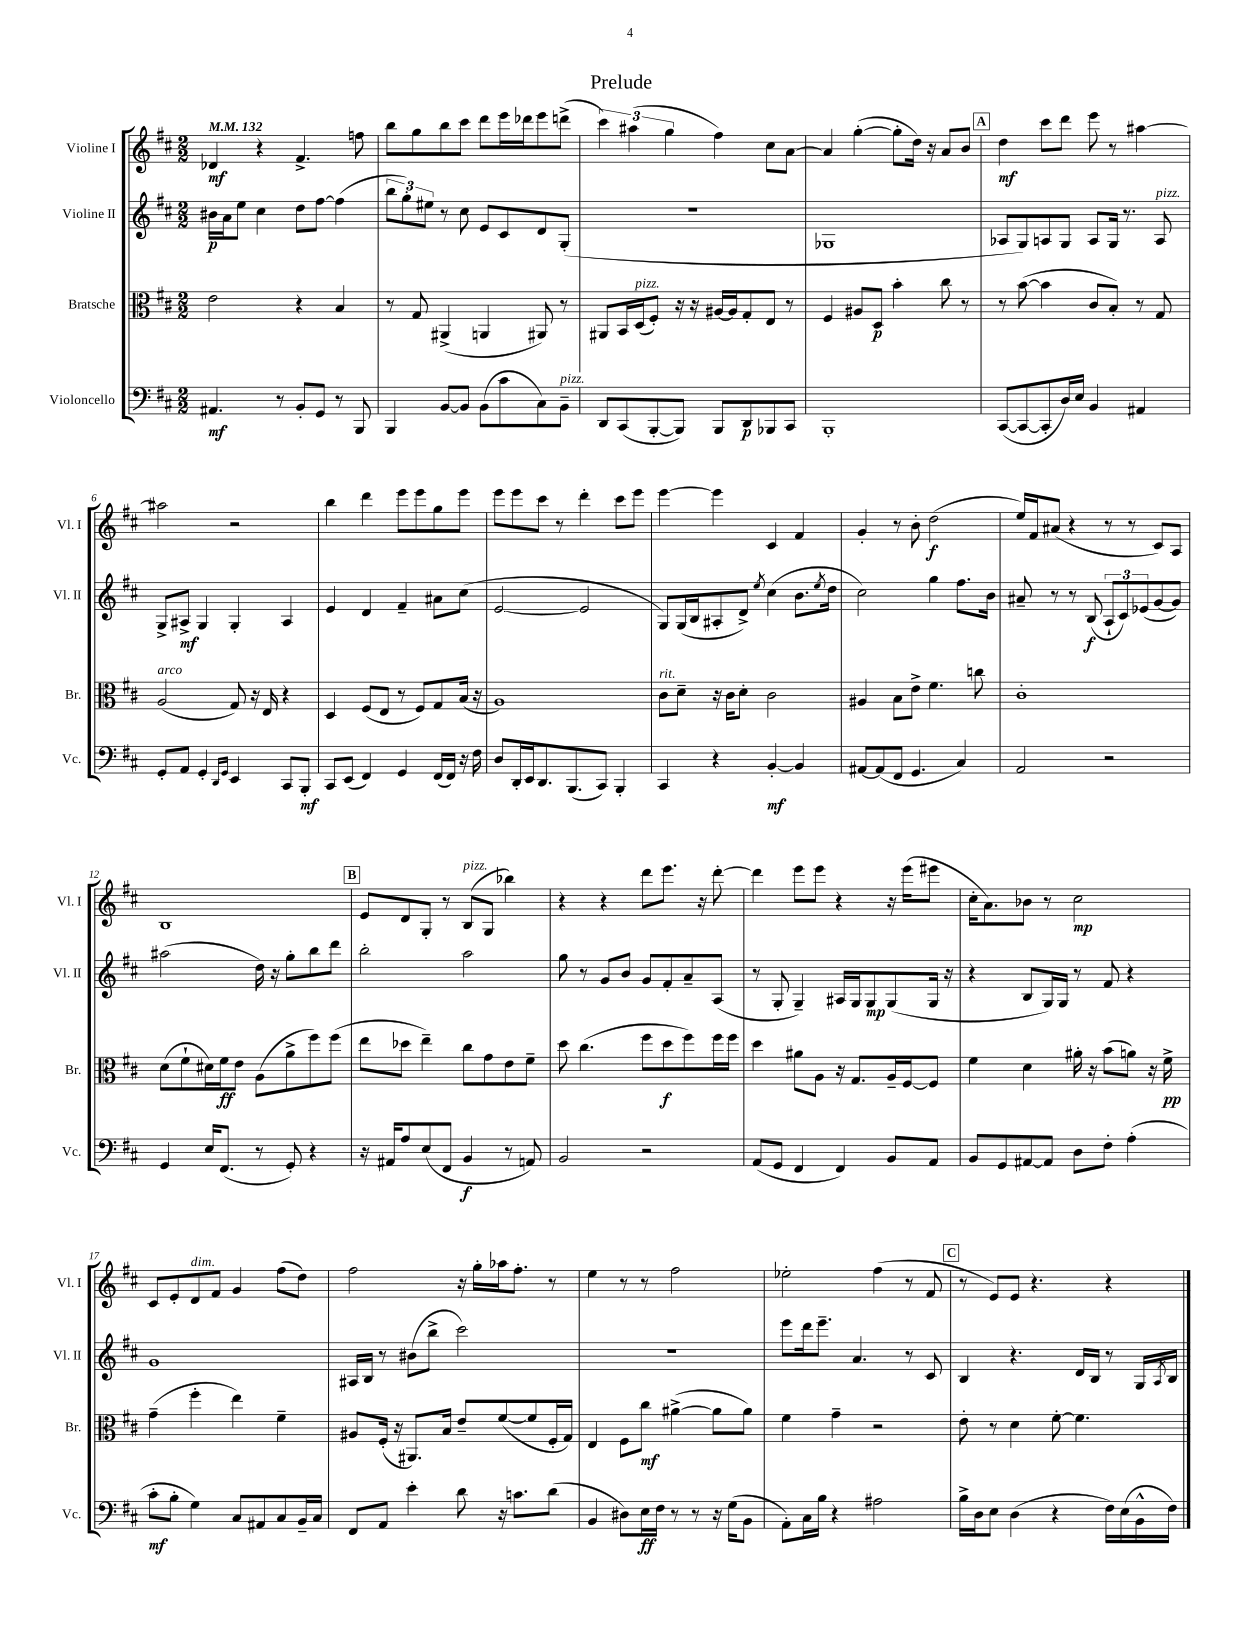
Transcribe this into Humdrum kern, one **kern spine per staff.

**kern	**dynam	**kern	**dynam	**kern	**dynam	**kern	**dynam
*part4	*part4	*part3	*part3	*part2	*part2	*part1	*part1
*staff4	*staff4	*staff3	*staff3	*staff2	*staff2	*staff1	*staff1
*I"Violoncello	*	*I"Bratsche	*	*I"Violine II	*	*I"Violine I	*
*I'Vc.	*	*I'Br.	*	*I'Vl. II	*	*I'Vl. I	*
*clefF4	*	*clefC3	*	*clefG2	*	*clefG2	*
*k[f#c#]	*	*k[f#c#]	*	*k[f#c#]	*	*k[f#c#]	*
*M2/2	*	*M2/2	*	*M2/2	*	*M2/2	*
*MM132	*	*MM132	*	*MM132	*	*MM132	*
=1	=1	=1	=1	=1	=1	=1	=1
4.AA#X/	mf	2e\	.	16b#X\LL	p	4d-X/	mf
.	.	.	.	16a\J	.	.	.
.	.	.	.	8ee\J	.	.	.
.	.	.	.	4cc#\	.	4r	.
8r	.	.	.	.	.	.	.
8BB'/L	.	4r	.	8dd\L	.	4.f#^/	.
8GG/J	.	.	.	[8ff#\J	.	.	.
8r	.	4B/	.	(4ff#\]	.	.	.
8BBB/	.	.	.	.	.	8ffn\	.
=2	=2	=2	=2	=2	=2	=2	=2
4BBB/	.	8r	.	12bb\L	.	8bb\L	.
.	.	.	.	12gg'\)	.	.	.
.	.	8G/	.	.	.	8gg\	.
.	.	.	.	12ee#X\J	.	.	.
[8BB/L	.	(4AA#X^/	.	8r	.	8bb\	.
8BB/J]	.	.	.	8cc#\	.	8ccc#\J	.
(8BB\L	.	4AAn/	.	8e/L	.	8ddd\L	.
8c#\	.	.	.	8c#/	.	16eee\L	.
.	.	.	.	.	.	16ddd-X\J	.
8C#\)	.	8AA#X/)	.	8d/	.	8eee\	.
!LO:TX:a:i:t=pizz.	!	!	!	!	!	!	!
8BB~\J	.	8r	.	(8G'/J	.	(8dddn^\J	.
=3	=3	=3	=3	=3	=3	=3	=3
8DD/L	.	8AA#X/L	.	1r	.	6ccc#\)	.
(8CC#/	.	16BB/L	.	.	.	.	.
.	.	.	.	.	.	(6aa#X\	.
!	!	!LO:TX:a:i:t=pizz.	!	!	!	!	!
.	.	(16D/J	.	.	.	.	.
[8BBB'/	.	8F#'/J)	.	.	.	.	.
.	.	.	.	.	.	6gg\	.
8BBB/J])	.	16r	.	.	.	.	.
.	.	16r	.	.	.	.	.
8BBB/L	.	[16A#X/LL	.	.	.	4ff#\)	.
.	.	16A#/J]	.	.	.	.	.
8DD/	p	8G'/	.	.	.	.	.
8BBB-X/	.	8E/J	.	.	.	8cc#\L	.
8CC#/J	.	8r	.	.	.	[8a\J	.
=4	=4	=4	=4	=4	=4	=4	=4
1BBB'	.	4F#/	.	1G-X	.	4a/]	.
.	.	8A#X/L	.	.	.	([4gg'\	.
.	.	8D/J	p	.	.	.	.
.	.	4b'\	.	.	.	8gg'\L]	.
.	.	.	.	.	.	16dd\Jk)	.
.	.	.	.	.	.	16r	.
.	.	8cc#\	.	.	.	8a/L	.
.	.	8r	.	.	.	8b/J	.
!!LO:REH:place=s1:t=A
=5	=5	=5	=5	=5	=5	=5	=5
([8CC#/L	.	8r	.	8A-X/L	.	4dd\	mf
8CC#/_	.	([8b\	.	8G/)	.	.	.
8CC#'/]	.	4b\]	.	8An/	.	8ccc#\L	.
16D/L)	.	.	.	8G/J	.	8ddd\J	.
16E/JJ	.	.	.	.	.	.	.
4BB/	.	8c#/L	.	8A/L	.	8eee\	.
.	.	8B'/J)	.	16G/Jk	.	8r	.
.	.	.	.	8.r	.	.	.
4AA#X/	.	8r	.	.	.	[4aa#X\	.
!	!	!	!	!LO:TX:a:i:t=pizz.	!	!	!
.	.	8G/	.	8A/	.	.	.
!!LO:LB:g=z
=6	=6	=6	=6	=6	=6	=6	=6
!	!	!LO:TX:a:i:t=arco	!	!	!	!	!
8GG'/L	.	(2A/	.	8G^/L	.	2aa#X\]	.
8AA/J	.	.	.	8A#X^/J	mf	.	.
4GG'/	.	.	.	4G/	.	.	.
16qqDD/LL	.	.	.	.	.	.	.
16qqGG/JJ	.	.	.	.	.	.	.
4EE/	.	8G/)	.	4G'/	.	2r	.
.	.	16r	.	.	.	.	.
.	.	16E/	.	.	.	.	.
8CC#/L	.	4r	.	4A#/	.	.	.
8BBB'/J	mf	.	.	.	.	.	.
=7	=7	=7	=7	=7	=7	=7	=7
8CC#/L	.	4D/	.	4e/	.	4bb\	.
(8EE/J	.	.	.	.	.	.	.
4FF#/)	.	(8F#/L	.	4d/	.	4ddd\	.
.	.	8E/J	.	.	.	.	.
4GG/	.	8r	.	4f#~/	.	8eee\L	.
.	.	8F#/L)	.	.	.	8eee\	.
(16FF#/LL	.	8G/	.	8a#X\L	.	8gg\	.
16FF#/JJ)	.	.	.	.	.	.	.
16r	.	(16B/Jk	.	(8cc#\J	.	8eee\J	.
16F#\	.	16r	.	.	.	.	.
=8	=8	=8	=8	=8	=8	=8	=8
8D/L	.	1A)	.	[2e/	.	8eee\L	.
16DD'/L	.	.	.	.	.	8eee\	.
16EE/J	.	.	.	.	.	.	.
8.DD/	.	.	.	.	.	8ccc#\J	.
.	.	.	.	.	.	8r	.
(8.BBB/	.	.	.	.	.	.	.
.	.	.	.	2e/]	.	4ddd'\	.
8CC#/J)	.	.	.	.	.	.	.
4BBB'/	.	.	.	.	.	8ccc#\L	.
.	.	.	.	.	.	8eee\J	.
=9	=9	=9	=9	=9	=9	=9	=9
!	!	!LO:TX:a:i:t=rit.	!	!	!	!	!
4CC#/	.	8c#\L	.	8G/L)	.	[4eee\	.
.	.	8d~\J	.	(16G/L	.	.	.
.	.	.	.	16B/J	.	.	.
4r	.	16r	.	8A#X'/	.	4eee\]	.
.	.	16c#\KL	.	.	.	.	.
.	.	8d'\J	.	8d^/J)	.	.	.
.	.	.	.	8qee/	.	.	.
[4BB'/	mf	2c#\	.	(4cc#\	.	4c#/	.
4BB/]	.	.	.	8.b\L	.	4f#/	.
.	.	.	.	8qee/	.	.	.
.	.	.	.	16dd\Jk	.	.	.
=10	=10	=10	=10	=10	=10	=10	=10
[8AA#X/L	.	4A#X/	.	2cc#\)	.	4g'/	.
(8AA#/]	.	.	.	.	.	.	.
8FF#/J	.	8B\L	.	.	.	8r	.
4.GG/	.	8e^\J	.	.	.	8b'\	.
.	.	4.f#\	.	4gg\	.	(2dd\	f
4C#/)	.	.	.	8.ff#\L	.	.	.
.	.	8ccn\	.	.	.	.	.
.	.	.	.	16b\Jk	.	.	.
=11	=11	=11	=11	=11	=11	=11	=11
2AA/	.	1c#'	.	8a#X~/	.	16ee/LL)	.
.	.	.	.	.	.	16f#/J	.
.	.	.	.	8r	.	(8a#X/J	.
.	.	.	.	8r	.	4r	.
.	.	.	.	(8B/	f	.	.
2r	.	.	.	12A`/L	.	8r	.
.	.	.	.	12c#/)	.	.	.
.	.	.	.	.	.	8r	.
.	.	.	.	(12e-X/	.	.	.
.	.	.	.	[8g/	.	8c#/L)	.
.	.	.	.	8g/J])	.	8A/J	.
!!LO:LB:g=z
=12	=12	=12	=12	=12	=12	=12	=12
4GG/	.	(8d\L	.	(2aa#X\	.	1B	.
.	.	8f#`\	.	.	.	.	.
16E/KL	.	16d#X\L)	.	.	.	.	.
(8.FF#/J	.	16f#\J	ff	.	.	.	.
.	.	8e\J	.	.	.	.	.
8r	.	(8A\L	.	16dd\)	.	.	.
.	.	.	.	16r	.	.	.
8GG'/)	.	8a^\	.	8gg'\L	.	.	.
4r	.	8ff#\)	.	8bb\	.	.	.
.	.	(8ff#\J	.	8ddd\J	.	.	.
!!LO:REH:place=s1:t=B
=13	=13	=13	=13	=13	=13	=13	=13
16r	.	8ee\L	.	2bb'\	.	8e/L	.
16AA#X/KL	.	.	.	.	.	.	.
8A/	.	8dd-X\J	.	.	.	8d/	.
(8E/	.	4ee~\)	.	.	.	8G'/J	.
8FF#/J	.	.	.	.	.	8r	.
!	!	!	!	!	!	!LO:TX:a:i:t=pizz.	!
4BB/	f	8cc#\L	.	2aa\	.	(8B/L	.
.	.	8g\	.	.	.	8G/J	.
8r	.	8e\	.	.	.	4bb-X\)	.
8AAn/)	.	8f#~\J	.	.	.	.	.
=14	=14	=14	=14	=14	=14	=14	=14
2BB/	.	8dd\	.	8gg\	.	4r	.
.	.	(4.cc#\	.	8r	.	.	.
.	.	.	.	8g/L	.	4r	.
.	.	.	.	8b/J	.	.	.
2r	.	8ff#\L	.	8g/L	.	8ddd\L	.
.	.	8dd\	f	8f#'/	.	8.eee\J	.
.	.	8ff#\)	.	8a~/	.	.	.
.	.	.	.	.	.	16r	.
.	.	16ff#\L	.	(8A/J	.	[8ddd'\	.
.	.	16ff#\JJ	.	.	.	.	.
=15	=15	=15	=15	=15	=15	=15	=15
(8AA/L	.	4dd\	.	8r	.	4ddd\]	.
8GG/J	.	.	.	8G'/	.	.	.
4FF#/	.	8a#X\L	.	4G~/)	.	8eee\L	.
.	.	8A\J	.	.	.	8eee\J	.
4FF#/)	.	16r	.	16A#X/LL	.	4r	.
.	.	8.G/L	.	16G/J	.	.	.
.	.	.	.	8G/	mp	.	.
8BB/L	.	16A~/L	.	(8G/	.	16r	.
.	.	[16F#/J	.	.	.	(16eee\KL	.
8AA/J	.	8F#/J]	.	16G/Jk	.	8eee#X\J	.
.	.	.	.	16r	.	.	.
=16	=16	=16	=16	=16	=16	=16	=16
8BB/L	.	4f#\	.	4r	.	16cc#'\KL	.
.	.	.	.	.	.	8.a\)	.
8GG/	.	.	.	.	.	.	.
[8AA#X/	.	4d\	.	8B/L	.	8b-X\J	.
8AA#/J]	.	.	.	16G/L)	.	8r	.
.	.	.	.	16G/JJ	.	.	.
8D\L	.	16a#X'\	.	8r	.	2cc#\	mp
.	.	16r	.	.	.	.	.
8F#'\J	.	(8b\L	.	8f#/	.	.	.
(4A'\	.	8an\J)	.	4r	.	.	.
.	.	16r	.	.	.	.	.
.	.	16f#^\	pp	.	.	.	.
!!LO:LB:g=z
=17	=17	=17	=17	=17	=17	=17	=17
8c#'\L	mf	(4g~\	.	1g	.	8c#/L	.
8B'\J	.	.	.	.	.	8e'/	.
!	!	!	!	!	!	!LO:TX:a:i:t=dim.	!
4G\)	.	4ff#'\	.	.	.	8d/	.
.	.	.	.	.	.	8f#/J	.
8C#/L	.	4ee\)	.	.	.	4g/	.
8AA#X/	.	.	.	.	.	.	.
8C#/	.	4f#~\	.	.	.	(8ff#\L	.
16BB~/L	.	.	.	.	.	8dd\J)	.
16C#/JJ	.	.	.	.	.	.	.
=18	=18	=18	=18	=18	=18	=18	=18
8FF#/L	.	8A#X/L	.	16A#X/LL	.	2ff#\	.
.	.	.	.	16B/JJ	.	.	.
8AA/J	.	(16F#'/Jk	.	8r	.	.	.
.	.	16r	.	.	.	.	.
4e'\	.	8.AA#X/L)	.	(8b#X\L	.	.	.
.	.	.	.	8bb^\J	.	.	.
.	.	16B/Jk	.	.	.	.	.
8d\	.	8e~/L	.	2ccc#\)	.	16r	.
.	.	.	.	.	.	16gg'\LL	.
16r	.	([8f#/	.	.	.	16aa-X\J	.
8.cn\L	.	.	.	.	.	8.ff#'\J	.
.	.	8f#/]	.	.	.	.	.
(8d\J	.	16F#'/L	.	.	.	8r	.
.	.	16G/JJ)	.	.	.	.	.
=19	=19	=19	=19	=19	=19	=19	=19
4BB/	.	4E/	.	1r	.	4ee\	.
8D#X\L)	.	8F#\L	.	.	.	8r	.
16E\L	ff	8cc#\J	mf	.	.	8r	.
16F#\JJ	.	.	.	.	.	.	.
8r	.	([4a#X^\	.	.	.	2ff#\	.
8r	.	.	.	.	.	.	.
16r	.	8a#\L]	.	.	.	.	.
(16G\KL	.	.	.	.	.	.	.
8BB\J	.	8a#\J)	.	.	.	.	.
=20	=20	=20	=20	=20	=20	=20	=20
8AA'\L)	.	4f#\	.	8eee\L	.	2ee-X'\	.
16C#\L	.	.	.	16ddd\k	.	.	.
16B\JJ	.	.	.	8.eee~\J	.	.	.
4r	.	4g~\	.	.	.	.	.
.	.	.	.	4.a/	.	.	.
2A#X\	.	2r	.	.	.	(4ff#\	.
.	.	.	.	8r	.	8r	.
.	.	.	.	8c#/	.	8f#/	.
!!LO:REH:place=s1:t=C
=21	=21	=21	=21	=21	=21	=21	=21
16B^\LL	.	8e'\	.	4B/	.	8r	.
16D\J	.	.	.	.	.	.	.
8E\J	.	8r	.	.	.	8e/L)	.
(4D\	.	4d\	.	4.r	.	8e/J	.
.	.	.	.	.	.	4.r	.
4r	.	[8f#'\	.	.	.	.	.
.	.	4.f#\]	.	16d/LL	.	.	.
.	.	.	.	16B/JJ	.	.	.
16F#\LL)	.	.	.	8r	.	4r	.
(16E\	.	.	.	.	.	.	.
16BB^^\	.	.	.	16G/LL	.	.	.
.	.	.	.	8qA/	.	.	.
16F#\JJ)	.	.	.	16B/JJ	.	.	.
==	==	==	==	==	==	==	==
*-	*-	*-	*-	*-	*-	*-	*-
